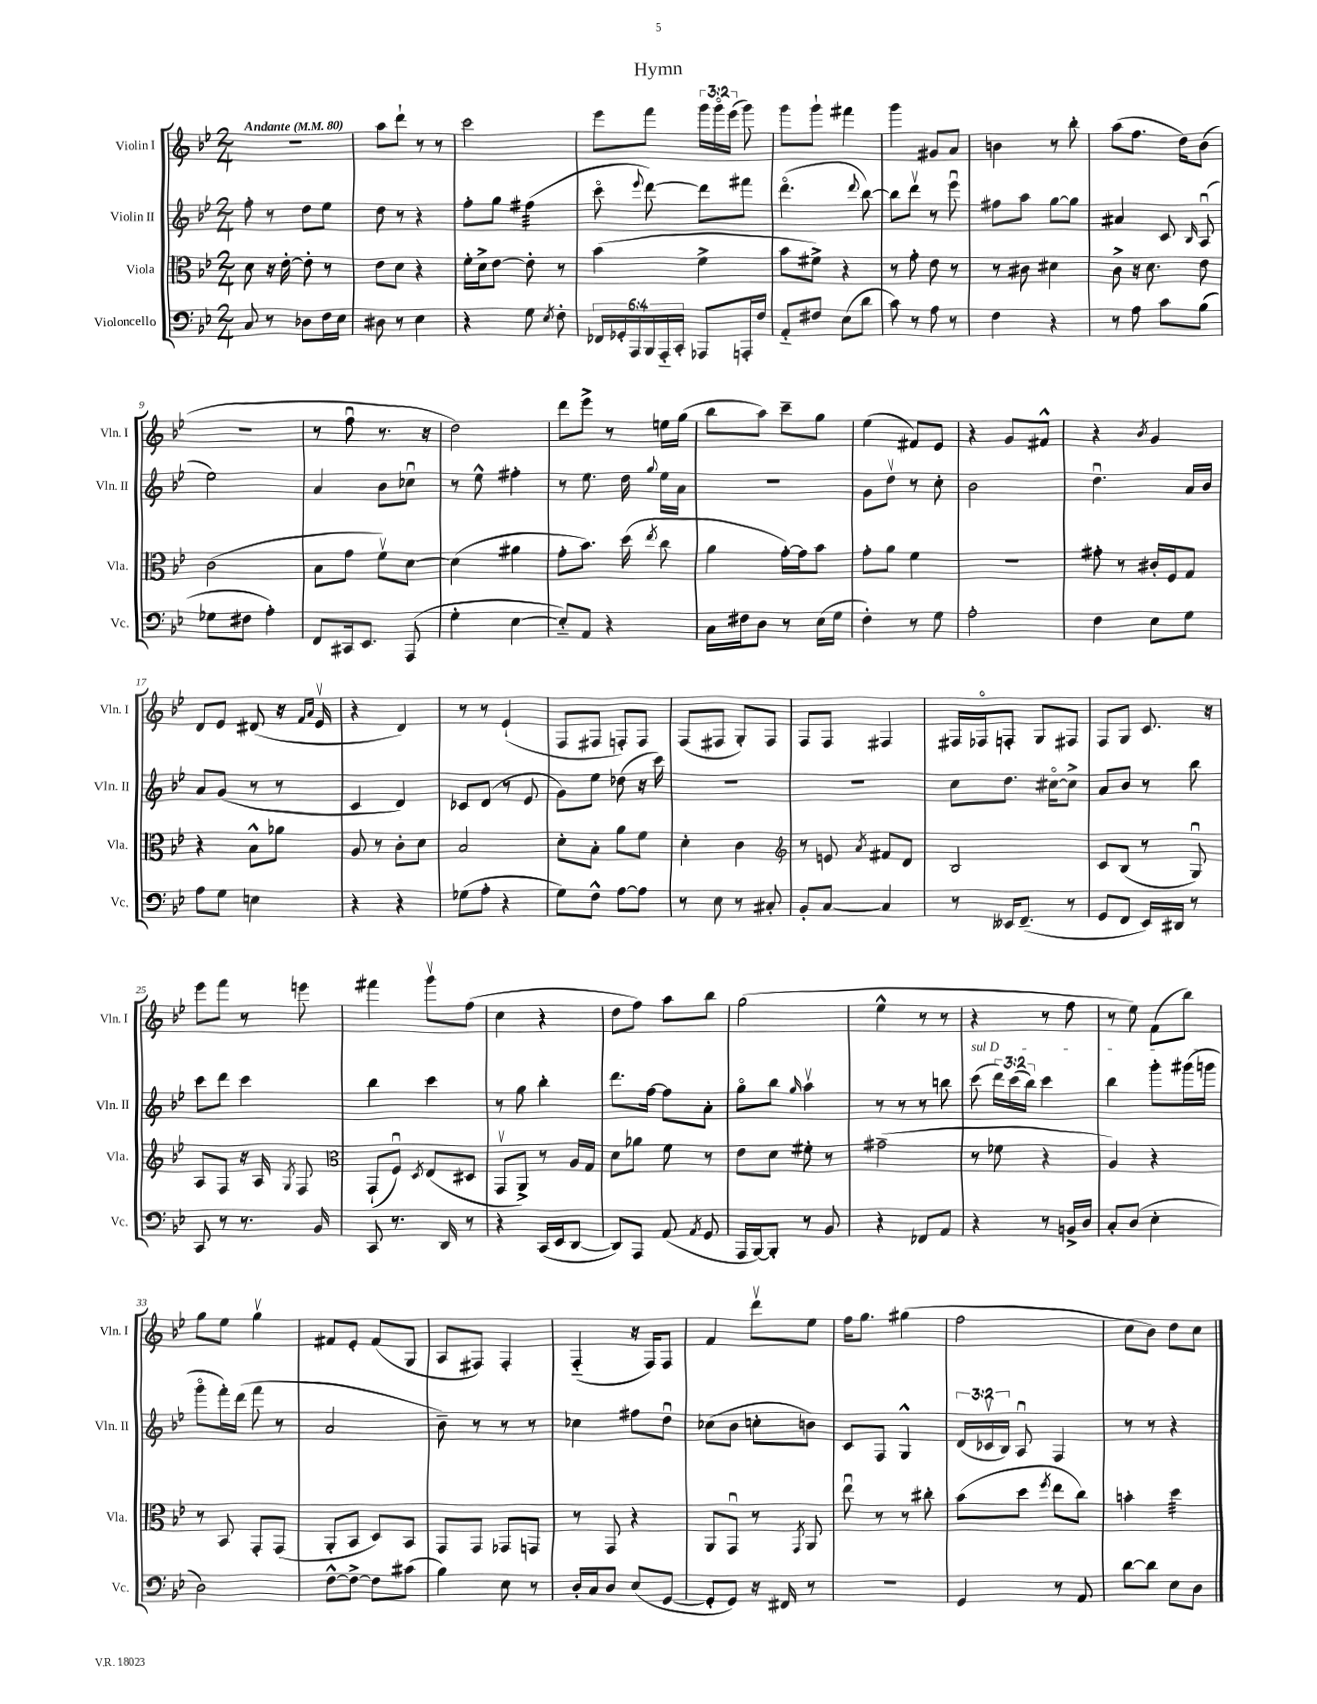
\header { title = "Hymn" }
<<
\new StaffGroup <<
\new Staff = "s0" \with { instrumentName = "Violin I" shortInstrumentName = "Vln. I" } {
    \clef treble \key bes \major \numericTimeSignature \time 2/4 \override Staff.TupletNumber.text = #tuplet-number::calc-fraction-text \tempo "Andante" 4 = 80
    \autoBeamOff r2 |
    a''8[ d'''8]-! r8 r8 |
    c'''2 |
    ees'''8[ f'''8] \tuplet 3/2 { g'''16[ g'''16\flageolet ees'''16]( } g'''8) |
    g'''8[ g'''8]-! fis'''4 |
    g'''4 gis'8[ a'8] |
    b'4 r8 bes''8-. |
    a''8[( f''8.] d''16[) bes'8]( |
    R2 |
    r8 f''8\downbow r8. r16 |
    d''2) |
    d'''8[ ees'''8]-> r8 e''16[ g''16]( |
    bes''8[ a''8]) c'''8[-- g''8] |
    ees''4( fis'8[) ees'8] |
    r4 g'8[ fis'8]-^ |
    r4 \acciaccatura { bes'8 } g'4 |
    d'8[ ees'8] dis'8( r16 \grace { f'16[ a'16] } ees'16\upbow |
    r4 d'4) |
    r8 r8 ees'4-!( |
    f8[ fis8] f8[-.) f8] |
    f8[( fis8] g8[-.) fis8] |
    f8[ f8] fis4 |
    fis16[ fes16\flageolet f8]-. g8[ fis8] |
    f8[ g8] c'8. r16 |
    ees'''8[ f'''8] r8 e'''8 |
    fis'''4 g'''8[\upbow f''8]( |
    c''4 r4 |
    d''8[ f''8]) a''8[ bes''8] |
    g''2( |
    ees''4-^ r8 r8 |
    r4 r8 f''8 |
    r8 ees''8) f'8[( bes''8]) |
    g''8[ ees''8] g''4\upbow |
    fis'8[ ees'8]-. fis'8[( g8] |
    a8[ fis8]) fis4-. |
    f4-_( r16 f16[) f8] |
    f'4 d'''8[\upbow ees''8] |
    f''16[ g''8.] gis''4( |
    f''2 |
    c''8[ bes'8]) d''8[ c''8] \bar "|." |
}
\new Staff = "s1" \with { instrumentName = "Violin II" shortInstrumentName = "Vln. II" } {
    \clef treble \key bes \major \numericTimeSignature \time 2/4 \override Staff.TupletNumber.text = #tuplet-number::calc-fraction-text
    \autoBeamOff f''8-. r8 d''8[ ees''8] |
    d''8 r8 r4 |
    f''8[-. g''8] fis''4:32( |
    c'''8\flageolet \appoggiatura { ees'''8 } d'''8~) d'''8[ fis'''8] |
    d'''4.\flageolet( \appoggiatura { d'''8 } bes''8~) |
    bes''8[ d'''8]\upbow r8 ees'''8\downbow |
    fis''8[ a''8] g''8[~ g''8] |
    ais'4 c'8 \grace { bes16 } a8\downbow( |
    ees''2) |
    a'4 bes'8[ ces''8]\downbow |
    r8 ees''8-^ fis''4-. |
    r8 ees''8. d''16 \appoggiatura { g''8 } ees''16[ a'16] |
    R2 |
    g'8[ d''8]\upbow r8 c''8-. |
    bes'2 |
    d''4.\downbow a'16[ bes'16] |
    a'8[ g'8]( r8 r8 |
    c'4 d'4) |
    ces'8[ d'8]( r8 ees'8 |
    g'8[) ees''8] des''8( r16 c'''16) |
    R2 |
    R2 |
    c''8[ d''8.] cis''16[~\flageolet cis''8]-> |
    a'8[ bes'8] r8 bes''8 |
    c'''8[ d'''8] c'''4 |
    bes''4 c'''4 |
    r8 g''8 bes''4-. |
    d'''8.[ f''16]~ f''8[ a'8]-. |
    g''8[\flageolet bes''8] \grace { g''16 } a''4\upbow |
    r8 r8 r8 b''8 |
    \once \override TextSpanner.bound-details.left.text = \markup { \italic "sul D" } c'''8\startTextSpan( \tuplet 3/2 { d'''16[) c'''16( bes''16]) } c'''4 |
    bes''4 g'''8[-. gis'''16( g'''16]\stopTextSpan |
    g'''8[\flageolet f'''16-.) d'''16]( f'''8 r8 |
    a'2 |
    bes'8--) r8 r8 r8 |
    ces''4 fis''8[ d''8]\downbow |
    ces''8[( bes'8] c''8[-. b'8]) |
    c'8[ f8] g4-^ |
    \tuplet 3/2 { d'16[( ces'16\upbow bes16]) } a8\downbow f4 |
    r8 r8 r4 \bar "|." |
}
\new Staff = "s2" \with { instrumentName = "Viola" shortInstrumentName = "Vla." } {
    \clef alto \key bes \major \numericTimeSignature \time 2/4
    \autoBeamOff d'8 r16 ees'16~-. ees'8-. r8 |
    ees'8[ d'8] r4 |
    f'16[-. d'16-> ees'8]~ ees'8-. r8 |
    bes'4( f'4-> |
    bes'8[ fis'8]->) r4 |
    r8 g'8-. ees'8 r8 |
    r8 cis'8 dis'4 |
    c'8-> r16 d'8. ees'8 |
    c'2( |
    bes8[ g'8] f'8[\upbow) d'8]~ |
    d'4( ais'4 |
    g'8[-. bes'8.]) d''16( \acciaccatura { ees''8 } c''8 |
    a'4 g'16[~-.) g'16 bes'8] |
    g'8[-. a'8] f'4 |
    R2 |
    gis'8-. r8 cis'16[-. f16 g8] |
    r4 bes8[-^ aes'8] |
    a8 r8 c'8[-. d'8] |
    bes2 |
    d'8[-. bes8]-. a'8[ f'8] |
    d'4-. c'4 |
    \clef treble r8 e'8 \acciaccatura { a'8 } fis'8[ d'8] |
    bes2 |
    c'8[ bes8]( r8 g8\downbow) |
    a8[ f8] r16 a16 \acciaccatura { g8 } f8 |
    \clef alto g,8[-!( f8]\downbow) \acciaccatura { d8 } ees8[( dis8] |
    g,8[\upbow a,8]->) r8 a16[ g16] |
    d'8[ aes'8] f'8 r8 |
    ees'8[ d'8] fis'8-. r8 |
    gis'2--( |
    r8 fes'8 r4 |
    a4) r4 |
    r8 bes,8 g,8[-. g,8]( |
    a,8[-. bes,8] d8[) bes,8] |
    g,8[ g,8] ges,8[ g,8] |
    r8 g,8 r4 |
    a,8[ g,8]\downbow r8 \acciaccatura { g,8 } a,8 |
    ees''8\downbow r8 r8 cis''8-. |
    bes'8[( d''8] \acciaccatura { f''8 } ees''8[ c''8]) |
    b'4-. d''4:32 \bar "|." |
}
\new Staff = "s3" \with { instrumentName = "Violoncello" shortInstrumentName = "Vc." } {
    \clef bass \key bes \major \numericTimeSignature \time 2/4 \override Staff.TupletNumber.text = #tuplet-number::calc-fraction-text
    \autoBeamOff c8 r8 des8[ f16 ees16] |
    dis8 r8 ees4 |
    r4 g8 \acciaccatura { ees8 } f8-. |
    \tuplet 6/4 { fes,16[ ges,16-. a,,16 bes,,16 a,,16-_ c,16]-. } aes,,8[ a,,16-. f16] |
    a,8[-_ fis8] ees8[( d'8] |
    c'8) r8 a8 r8 |
    f4 r4 |
    r8 a8 c'8[ bes8]( |
    ges8[ fis8] a4-.) |
    f,8[ cis,16 ees,8.] a,,8( |
    g4-. ees4~ |
    ees8[-_) a,8] r4 |
    c16[ fis16 d8] r8 ees16[( g16] |
    f4-.) r8 g8 |
    a2-. |
    f4 ees8[ g8] |
    a8[ g8] e4 |
    r4 r4 |
    ges8[( a8]-. r4 |
    g8[) f8]-^ a8[~ a8] |
    r8 ees8 r8 cis8-. |
    bes,8[-. c8]~ c4 |
    r8 eeses,16[ f,8.]--( r8 |
    g,8[ f,8] ees,16[) dis,16] r8 |
    c,8 r8 r8. bes,16 |
    c,8 r8. d,16 r8 |
    r4 c,16[( ees,16 d,8]~ |
    d,8[) a,,8] a,8( \acciaccatura { a,8 } g,8 |
    a,,16[ bes,,16~) bes,,8]-. r8 bes,8 |
    r4 fes,8[ a,8] |
    r4 r8 b,16[-> d16] |
    c8[-. d8]( ees4-. |
    d2) |
    f8[~-^ f8]~-> f8[ cis'8]( |
    bes4) ees8 r8 |
    d16[-. c16 d8] ees8[( g,8]~ |
    g,8[-. g,8]) r16 fis,16 r8 |
    R2 |
    g,4 r8 a,8 |
    d'8[~ d'8] ees8[ d8] \bar "|." |
}
>>
>>
